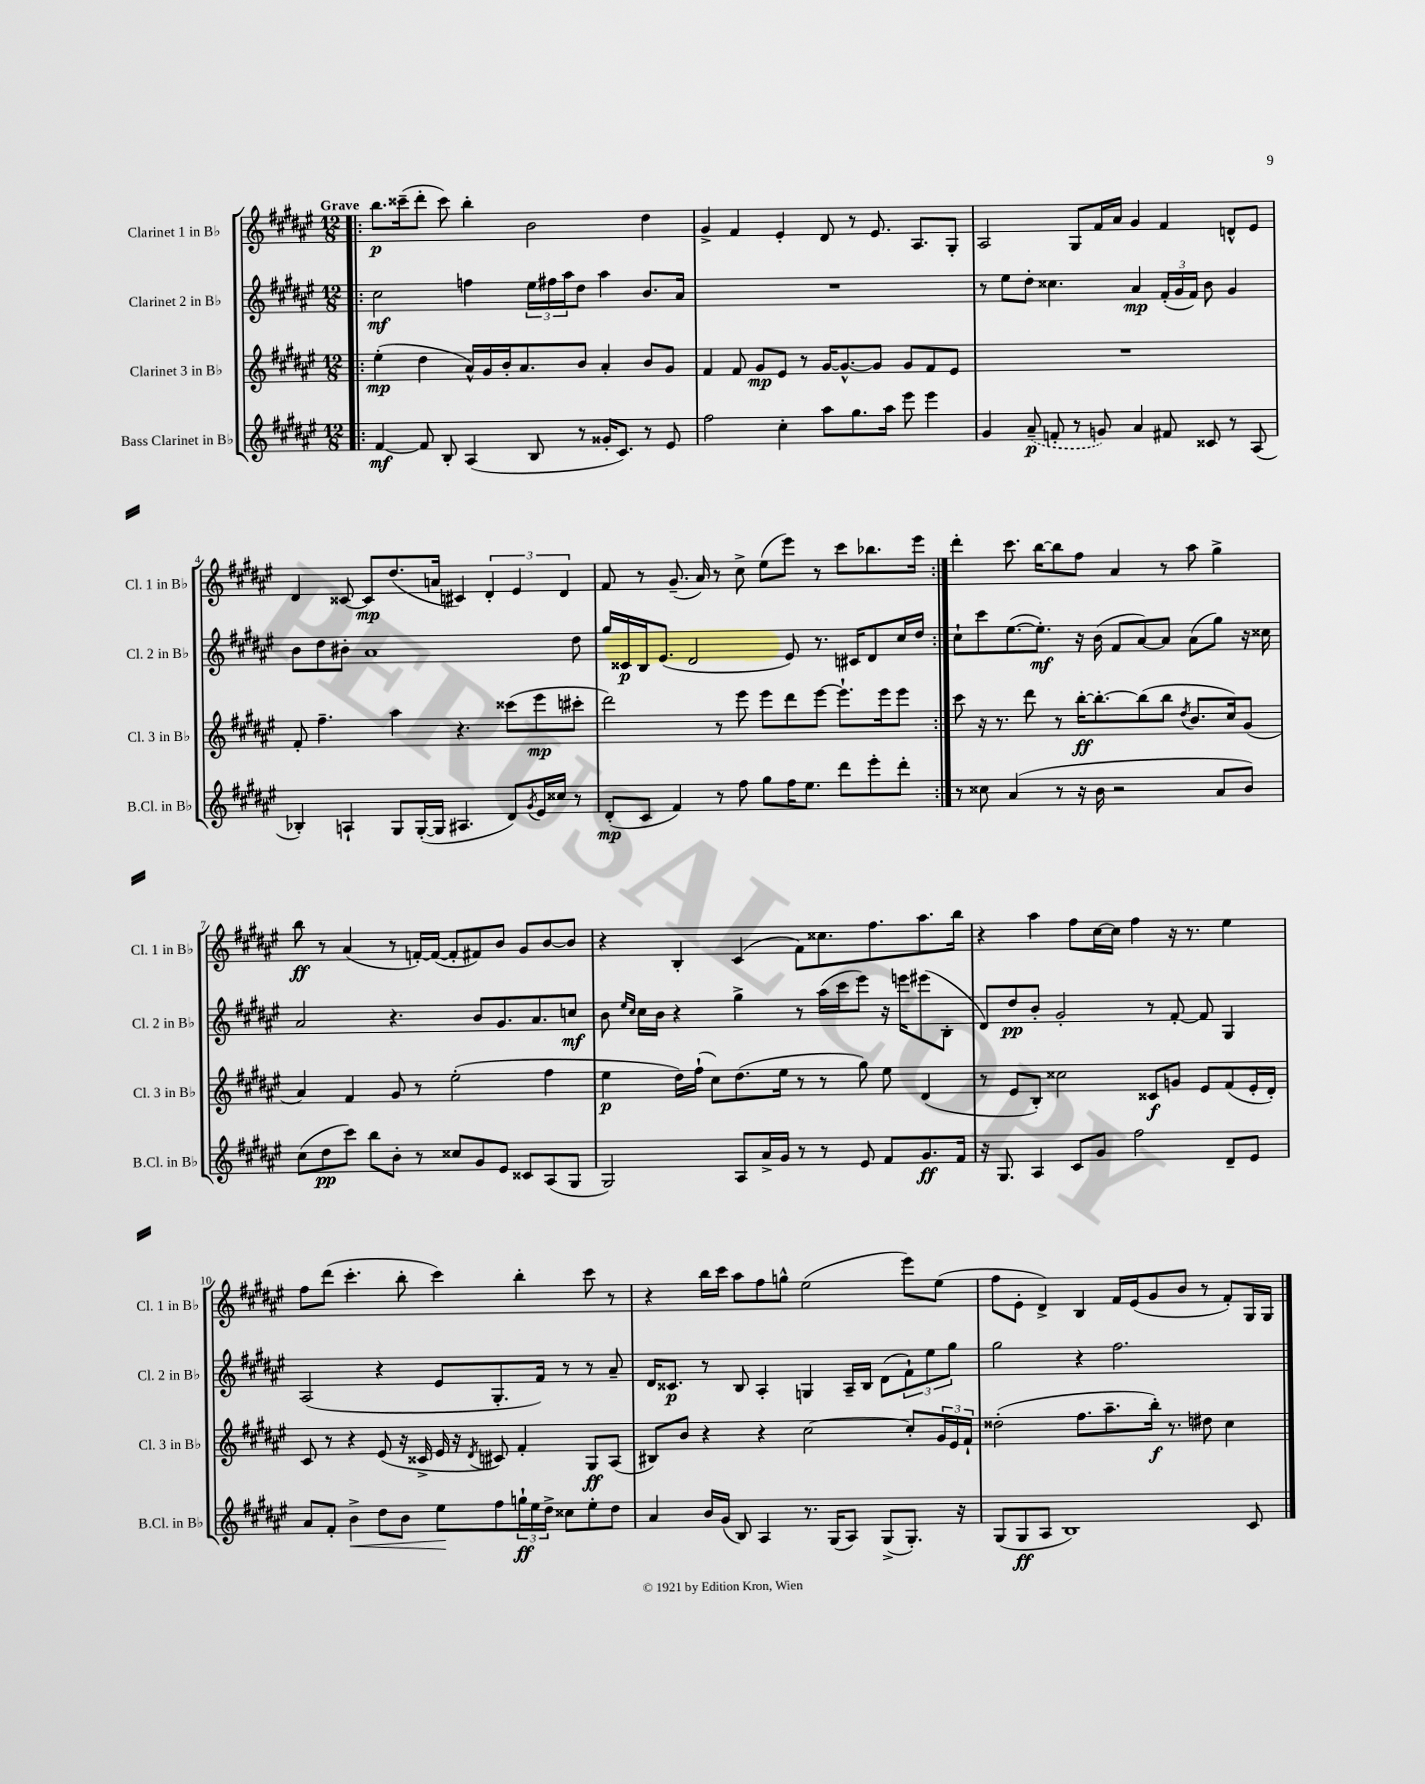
<<
\new StaffGroup <<
\new Staff = "s0" \with { instrumentName = "Clarinet 1 in Bb" shortInstrumentName = "Cl. 1 in Bb" } {
    \clef treble \key fis \major \numericTimeSignature \time 12/8 \tempo "Grave"
    \repeat volta 2 { \bar ".|:" b''8.\p cisis'''16--( dis'''8-. cisis'''8) b''4-. b'2 dis''4 |
    gis'4-> fis'4 eis'4-. dis'8 r8 eis'8. ais8. gis8-. |
    ais2 gis8 fis'16 ais'16 gis'4 fis'4 d'8-^ eis'8 |
    dis'4 cisis'8~ cisis'8\mp dis''8.( a'16 cis'4) \tuplet 3/2 { dis'4-. eis'4 dis'4 } |
    fis'8 r8 gis'8.--( ais'16) r8 cis''8-> eis''8( eis'''8) r8 cis'''8 bes''8. eis'''16 | }
    dis'''4-. cis'''8. b''16~ b''8 fis''8 ais'4 r8 ais''8 gis''4-> |
    b''8\ff r8 ais'4( r8 f'16~-.) f'16~( f'8-. fis'8) b'8 gis'8 b'8~ b'8 |
    r4 b4-. cis'4( fis'8) cisis''8. fis''8. ais''8. b''16 |
    r4 ais''4 fis''8 cis''16~ cis''16 fis''4 r16 r8. eis''4 |
    fis''8 dis'''8( cis'''4.-. b''8-. cis'''4) b''4-. cis'''8 r8 |
    r4 b''16 cis'''16 ais''8 fis''8 g''8-^ eis''2( eis'''8) eis''8( |
    fis''8 eis'8-. dis'4->) b4 fis'16 eis'16( gis'8 b'8 r8 fis'8-.) gis16 gis16 \bar "|." |
}
\new Staff = "s1" \with { instrumentName = "Clarinet 2 in Bb" shortInstrumentName = "Cl. 2 in Bb" } {
    \clef treble \key fis \major \numericTimeSignature \time 12/8
    \repeat volta 2 { \bar ".|:" cis''2\mf f''4 \tuplet 3/2 { eis''16 fis''16 ais''16 } dis''8 ais''4 b'8. ais'16 |
    R1. |
    r8 eis''8 dis''8-. cisis''4. ais'4\mp \tuplet 3/2 { fis'16-.( gis'16 fis'16) } b'8 gis'4 |
    b'8 dis''8 bis'8-. ais'1 dis''8 |
    gis''16 cisis'16\p b16 eis'8.( dis'2 eis'8) r8. cis'16 dis'8 cis''16 dis''16 | }
    cis''8-! cis'''8 eis''8.~( eis''8.-.\mf) r16 b'16( fis'8 ais'8~) ais'8 ais'8( gis''8) r16 cisis''16 |
    ais'2 r4. b'8 gis'8. ais'8. c''8\mf |
    b'8 \grace { eis''16 cis''16 } cis''16 b'16 r4 gis''4-> r8 ais''16( cis'''16 eis'''8) r16 e'''16 eis'''8( b8-. |
    dis'8) dis''8\pp b'8-. gis'2-. r8 fis'8~-. fis'8 gis4 |
    ais2( r4 eis'8 gis8.-. fis'16) r8 r8 ais'8-- |
    dis'16 cisis'8.\p r8 b8 ais4-. g4 ais16-- b16 dis'8( \tuplet 3/2 { fis'8-!) eis''8 gis''8 } |
    gis''2 r4 fis''2. \bar "|." |
}
\new Staff = "s2" \with { instrumentName = "Clarinet 3 in Bb" shortInstrumentName = "Cl. 3 in Bb" } {
    \clef treble \key fis \major \numericTimeSignature \time 12/8
    \repeat volta 2 { \bar ".|:" eis''4-.\mp( dis''4 ais'16-^) gis'16 b'16-. ais'8. b'8 ais'4-. b'8 gis'8 |
    fis'4 fis'8 gis'8\mp eis'8 r8 gis'16~ gis'8.~-^ gis'8 gis'8 fis'8 eis'8 |
    R1. |
    fis'8-. fis''4.-- ais''4 r4. cisis'''8( eis'''8\mp cis'''8-. |
    dis'''2) r8 eis'''8 eis'''8 dis'''8 eis'''8~ eis'''8.-! eis'''16 eis'''8 | }
    cis'''8 r16 r8. dis'''8 r8 b''16~-.\ff b''8.~-. b''8( b''8 \acciaccatura { dis''8 } b'8. cis''16) gis'8( |
    ais'4) fis'4 gis'8 r8 eis''2-.( fis''4 |
    eis''4\p dis''16) fis''16-!( cis''8) dis''8.( eis''16 r8 r8 gis''8) eis''8 dis'4( |
    r8 eis'8 b8-.) cisis''2 cisis'8\f g'8 eis'8 fis'8( eis'16-. dis'16-.) |
    cis'8 r8 r4 eis'8( r16 cisis'16-> eis'16 r16 \acciaccatura { dis'8 } cis'8) fis'4-. gis8\ff ais8( |
    bis8) b'8 r4 r4 cis''2~ cis''8-. \tuplet 3/2 { gis'16 eis'16 fis'16-! } |
    disis''2-.( fis''8. ais''8.-- b''16-.\f) r8. dis''8 cis''4 \bar "|." |
}
\new Staff = "s3" \with { instrumentName = "Bass Clarinet in Bb" shortInstrumentName = "B.Cl. in Bb" } {
    \clef treble \key fis \major \numericTimeSignature \time 12/8
    \repeat volta 2 { \bar ".|:" fis'4~\mf fis'8 b8-. ais4( b8 r8 gisis'16-. cis'8.) r8 eis'8 |
    fis''2 cis''4-. ais''8 gis''8. ais''16 eis'''8 eis'''4 |
    gis'4 \once \slurDashed ais'8--\p( f'8-. r8 g'8) ais'4 fis'8 cisis'8 r8 ais8( |
    bes4-.) a4-! gis8 gis16~-.( gis16 ais4. dis'8) \acciaccatura { gis'8 } eis'16 cisis''16 r8 |
    dis'8-.\mp( cis'8 fis'4) r8 fis''8 gis''8 fis''16 eis''8. dis'''8 eis'''8-. dis'''8-. | }
    r8 cisis''8 ais'4( r8 r16 b'16 r2 ais'8 b'8) |
    cis''8( dis''8\pp cis'''8) b''8 b'8-. r8 cisis''8 gis'8 eis'8 cisis'8 ais8( gis8 |
    gis2) ais8 ais'16-> gis'16 r8 r8 eis'8 fis'8 gis'8.\ff fis'16 |
    r16 gis8. ais4 cis'8 gis'8 fis''2 dis'8-- eis'8 |
    ais'8 fis'8-. b'4->\< dis''8 b'8 eis''8\! fis''8 \tuplet 3/2 { g''16-!\ff eis''16 dis''16-> } cisis''8 eis''8-. dis''8 |
    ais'4 b'16 gis'16( b8) ais4 r8. gis16( ais8) gis8->( gis8.-.) r16 |
    gis8( gis8\ff ais8 b1) cis'8 \bar "|." |
}
>>
>>
